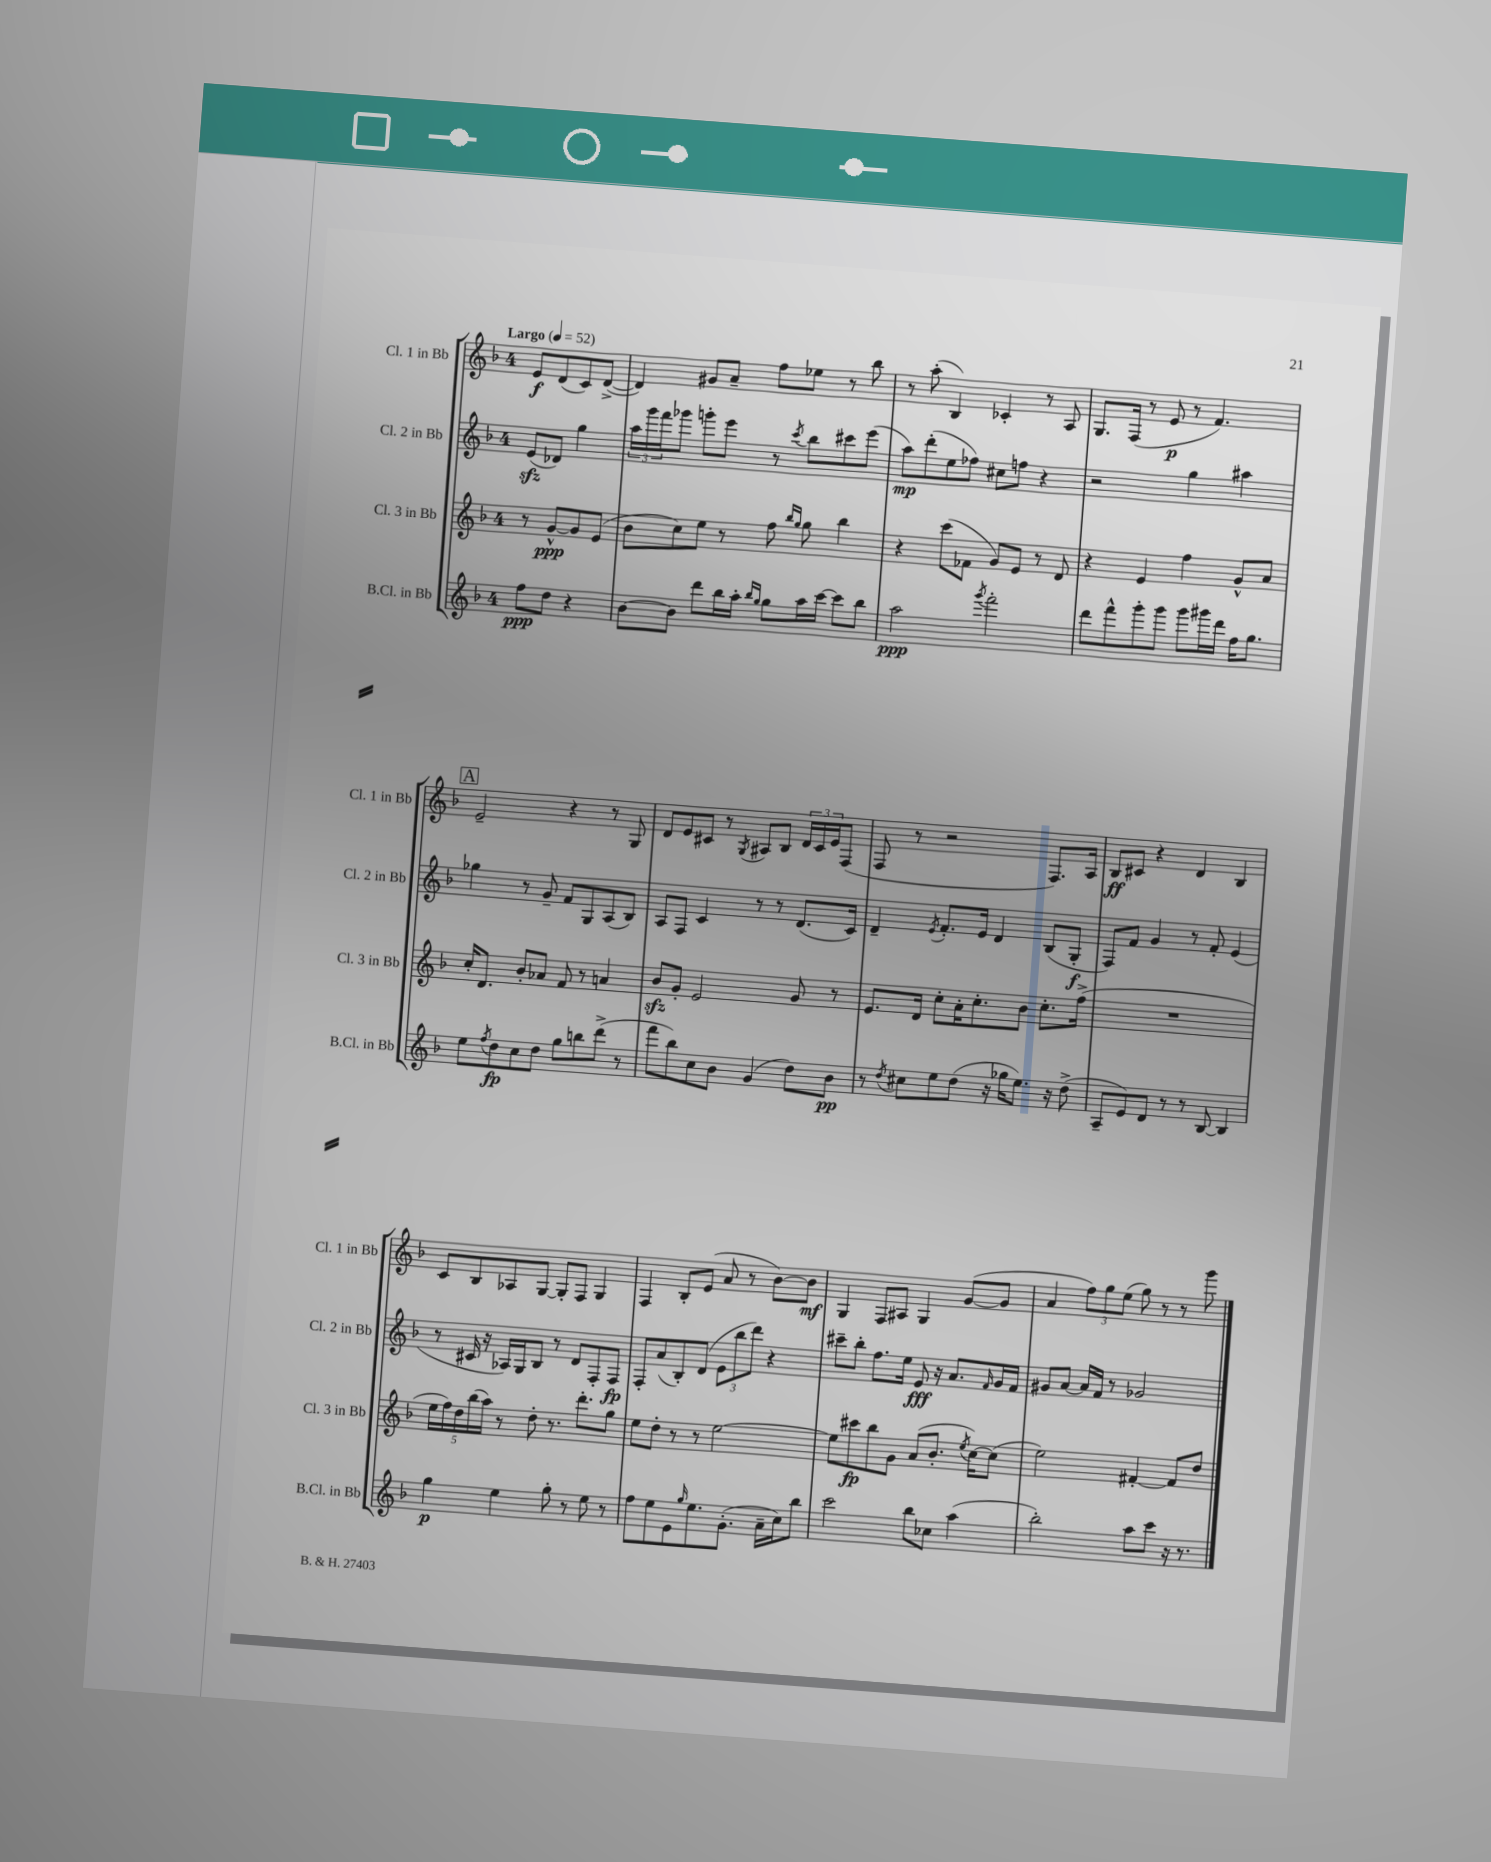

**kern	**dynam	**kern	**dynam	**kern	**dynam	**kern	**dynam
*part4	*part4	*part3	*part3	*part2	*part2	*part1	*part1
*staff4	*staff4	*staff3	*staff3	*staff2	*staff2	*staff1	*staff1
*I"B.Cl. in Bb	*	*I"Cl. 3 in Bb	*	*I"Cl. 2 in Bb	*	*I"Cl. 1 in Bb	*
*I'B.Cl. in Bb	*	*I'Cl. 3 in Bb	*	*I'Cl. 2 in Bb	*	*I'Cl. 1 in Bb	*
*clefG2	*	*clefG2	*	*clefG2	*	*clefG2	*
*k[b-]	*	*k[b-]	*	*k[b-]	*	*k[b-]	*
*M4/4	*	*M4/4	*	*M4/4	*	*M4/4	*
*MM52	*	*MM52	*	*MM52	*	*MM52	*
=	=	=	=	=	=	=	=
!	!	!	!	!	!	!LO:TX:a:B:t=Largo	!
8ff\L	ppp	8r	.	(8ezz/L	.	8e/L	f
8dd\J	.	[8g^^/L	ppp	8d-X/J)	.	(8d/	.
4r	.	8g/]	.	4gg\	.	8c/)	.
.	.	(8e/J	.	.	.	([8d^/J	.
=1	=1	=1	=1	=1	=1	=1	=1
[8b-\L	.	8b-\L	.	24aa\LL	.	4d/])	.
.	.	.	.	24ggg\	.	.	.
.	.	.	.	24fff\J	.	.	.
8b-\J]	.	8cc\)	.	8ggg-X\J	.	.	.
8ddd\L	.	8ee\J	.	8gggn'\L	.	8g#X/L	.
16bb-\L	.	8r	.	8eee\J	.	8a~/J	.
16aa'\JJ	.	.	.	.	.	.	.
16qqbb-/LL	.	.	.	.	.	.	.
16qqgg/JJ	.	.	.	.	.	.	.
8gg\L	.	8ff\	.	8r	.	8ff\L	.
.	.	16qqbb-/LL	.	.	.	.	.
.	.	16qqgg/JJ	.	8qccc/	.	.	.
16aa\L	.	8gg\	.	8bb-\L	.	8ee-X\J	.
[16ccc\JJ	.	.	.	.	.	.	.
8ccc\L]	.	4bb-\	.	8ccc#X\	.	8r	.
8bb-\J	.	.	.	(8eee\J	.	8bb-\	.
=2	=2	=2	=2	=2	=2	=2	=2
2aa\	ppp	4r	.	8aa\L)	mp	8r	.
.	.	.	.	(8ddd'\	.	(8aa'\	.
.	.	(8ccc\L	.	8ee\	.	4B-/)	.
.	.	8f-X\J	.	8ff-X\J)	.	.	.
8qggg/	.	.	.	.	.	.	.
2fff'\	.	8g/L)	.	8cc#X\L	.	4c-X'/	.
.	.	8e/J	.	8ffn\J	.	.	.
.	.	8r	.	4r	.	8r	.
.	.	8d/	.	.	.	8A/	.
=3	=3	=3	=3	=3	=3	=3	=3
8ddd\L	.	4r	.	2r	.	8.G/L	.
8fff^^\	.	.	.	.	.	.	.
.	.	.	.	.	.	(16F/Jk	.
8ggg'\	.	4e/	.	.	.	8r	.
8ggg\J	.	.	.	.	.	8e/	p
8ggg\L	.	4ff\	.	4gg\	.	8r	.
16ggg#X\L	.	.	.	.	.	4.f/)	.
16ddd\JJ	.	.	.	.	.	.	.
16ff\KL	.	8g^^/L	.	4aa#X\	.	.	.
8.gg\J	.	.	.	.	.	.	.
.	.	8a/J	.	.	.	.	.
!!LO:LB:g=z
!!LO:REH:place=s1:t=A
=4	=4	=4	=4	=4	=4	=4	=4
8ee\L	.	16cc'/KL	.	4gg-X\	.	2e~/	.
.	.	8.d/J	.	.	.	.	.
8qff/	.	.	.	.	.	.	.
8dd\	fp	.	.	.	.	.	.
8cc\	.	8b-'/L	.	8r	.	.	.
8dd\J	.	8a-X/J	.	8g~/	.	.	.
8gg\L	.	8f/	.	8f/L	.	4r	.
8bbn\	.	8r	.	8G/	.	.	.
(8ddd^\J	.	4an/	.	(8A/	.	8r	.
8r	.	.	.	8B-/J)	.	8G/	.
=5	=5	=5	=5	=5	=5	=5	=5
8fff\L	.	8b-zz/L	.	8A/L	.	8d/L	.
8bb-\)	.	8g'/J	.	8F/J	.	8e/	.
8cc\	.	2e/	.	4c/	.	8c#X/J	.
8b-\J	.	.	.	.	.	8r	.
.	.	.	.	.	.	8qG/	.
(4g/	.	.	.	8r	.	8A#X/L	.
.	.	.	.	8r	.	8B-/J	.
8dd\L)	.	8g/	.	(8.d/L	.	24d/LL	.
.	.	.	.	.	.	24c#/	.
.	.	.	.	.	.	24e/J	.
8b-\J	pp	8r	.	.	.	(8F/J	.
.	.	.	.	16c/Jk)	.	.	.
=6	=6	=6	=6	=6	=6	=6	=6
8r	.	8.e/L	.	4d~/	.	8F/	.
8qdd/	.	.	.	.	.	.	.
8cc#X\L	.	.	.	.	.	8r	.
.	.	16d/Jk	.	.	.	.	.
.	.	.	.	8qe/	.	.	.
8ee\	.	8cc'\L	.	8.f'/L	.	2r	.
(8dd\J	.	16a'\K	.	.	.	.	.
.	.	8.cc'\	.	16e/Jk	.	.	.
16r	.	.	.	4d/	.	.	.
16gg-X\KL	.	.	.	.	.	.	.
8.ee\J)	.	8b-\J	.	.	.	.	.
.	.	8.cc'\L	.	(8B-/L	.	8.F/L)	.
16r	.	.	.	.	.	.	.
(8dd^\	.	.	.	8G'/J	f	.	.
.	.	(16ff^\Jk	.	.	.	16A/Jk	.
=7	=7	=7	=7	=7	=7	=7	=7
8A~/L	.	1r	.	8F/L)	.	8B-/L	ff
8e/)	.	.	.	8f/J	.	8c#X/J	.
8d/J	.	.	.	4g/	.	4r	.
8r	.	.	.	.	.	.	.
8r	.	.	.	8r	.	4d/	.
[8B-/	.	.	.	8f'/	.	.	.
4B-/]	.	.	.	(4e/	.	4B-/	.
!!LO:LB:g=z
=8	=8	=8	=8	=8	=8	=8	=8
4gg\	p	20ee\LL	.	8r	.	8c/L	.
.	.	20ff\)	.	.	.	.	.
.	.	20dd\	.	.	.	.	.
.	.	.	.	16c#X/	.	8B-/	.
.	.	(20bb-\	.	.	.	.	.
.	.	.	.	16r	.	.	.
.	.	20aa\JJ)	.	.	.	.	.
4ee\	.	8r	.	16A-X/LL)	.	8A-X/	.
.	.	.	.	16G/J	.	.	.
.	.	8dd'\	.	8B-/J	.	[8G/J	.
8gg'\	.	8.r	.	8r	.	8G'/L]	.
8r	.	.	.	8d/L	.	8F/J	.
.	.	8.ddd'\L	.	.	.	.	.
8ee\	.	.	.	8F'/	.	4G/	.
8r	.	8gg\J	.	8F/J	fp	.	.
=9	=9	=9	=9	=9	=9	=9	=9
8ff\L	.	8ee\L	.	8F'/L	.	4F/	.
8ee\	.	8dd'\J	.	(8a/	.	.	.
8e\	.	8r	.	8B-'/)	.	8B-'/L	.
16qqgg/	.	.	.	.	.	.	.
8.ee\	.	8r	.	(8d/J	.	(8e/J	.
.	.	[2ee\	.	12e\L	.	8a/	.
(8.g'\J	.	.	.	.	.	.	.
.	.	.	.	12bb-\	.	.	.
.	.	.	.	.	.	8r	.
.	.	.	.	12ddd\J)	.	.	.
16a~\LL	.	.	.	4r	.	[8b-\L)	.
16cc\J)	.	.	.	.	.	.	.
8bb-\J	.	.	.	.	.	8b-\J]	mf
=10	=10	=10	=10	=10	=10	=10	=10
2ccc\	.	8ee\L]	.	8ccc#X~\L	.	4G/	.
.	.	8ccc#X\	fp	8bb-'\J	.	.	.
.	.	8bb-\	.	8.ff\L	.	8F/L	.
.	.	8g\J	.	.	.	8A#X/J	.
.	.	.	.	16ee\Jk	.	.	.
8bb-\L	.	(8a/L	.	8e/	fff	4G/	.
8cc-X\J	.	8.b-'/J	.	16r	.	.	.
.	.	.	.	8.a/L	.	.	.
(4aa\	.	.	.	.	.	([8g/L	.
.	.	8qee/	.	.	.	.	.
.	.	[16cc\KL)	.	.	.	.	.
.	.	.	.	16qqf/	.	.	.
.	.	(8cc\J]	.	16g/L	.	8g/J]	.
.	.	.	.	16f/JJ	.	.	.
=11	=11	=11	=11	=11	=11	=11	=11
2bb-'\)	.	2ee\)	.	8g#X/L	.	4a/	.
.	.	.	.	[8a/J	.	.	.
.	.	.	.	16a/LL]	.	12ff\L)	.
.	.	.	.	16f/JJ	.	.	.
.	.	.	.	.	.	12gg\	.
.	.	.	.	8r	.	.	.
.	.	.	.	.	.	(12ee\J	.
8aa\L	.	[4f#X'/	.	2g-X/	.	8gg\)	.
8ccc\J	.	.	.	.	.	8r	.
16r	.	8f#/L]	.	.	.	8r	.
8.r	.	.	.	.	.	.	.
.	.	8dd/J	.	.	.	8ggg\	.
==	==	==	==	==	==	==	==
*-	*-	*-	*-	*-	*-	*-	*-
